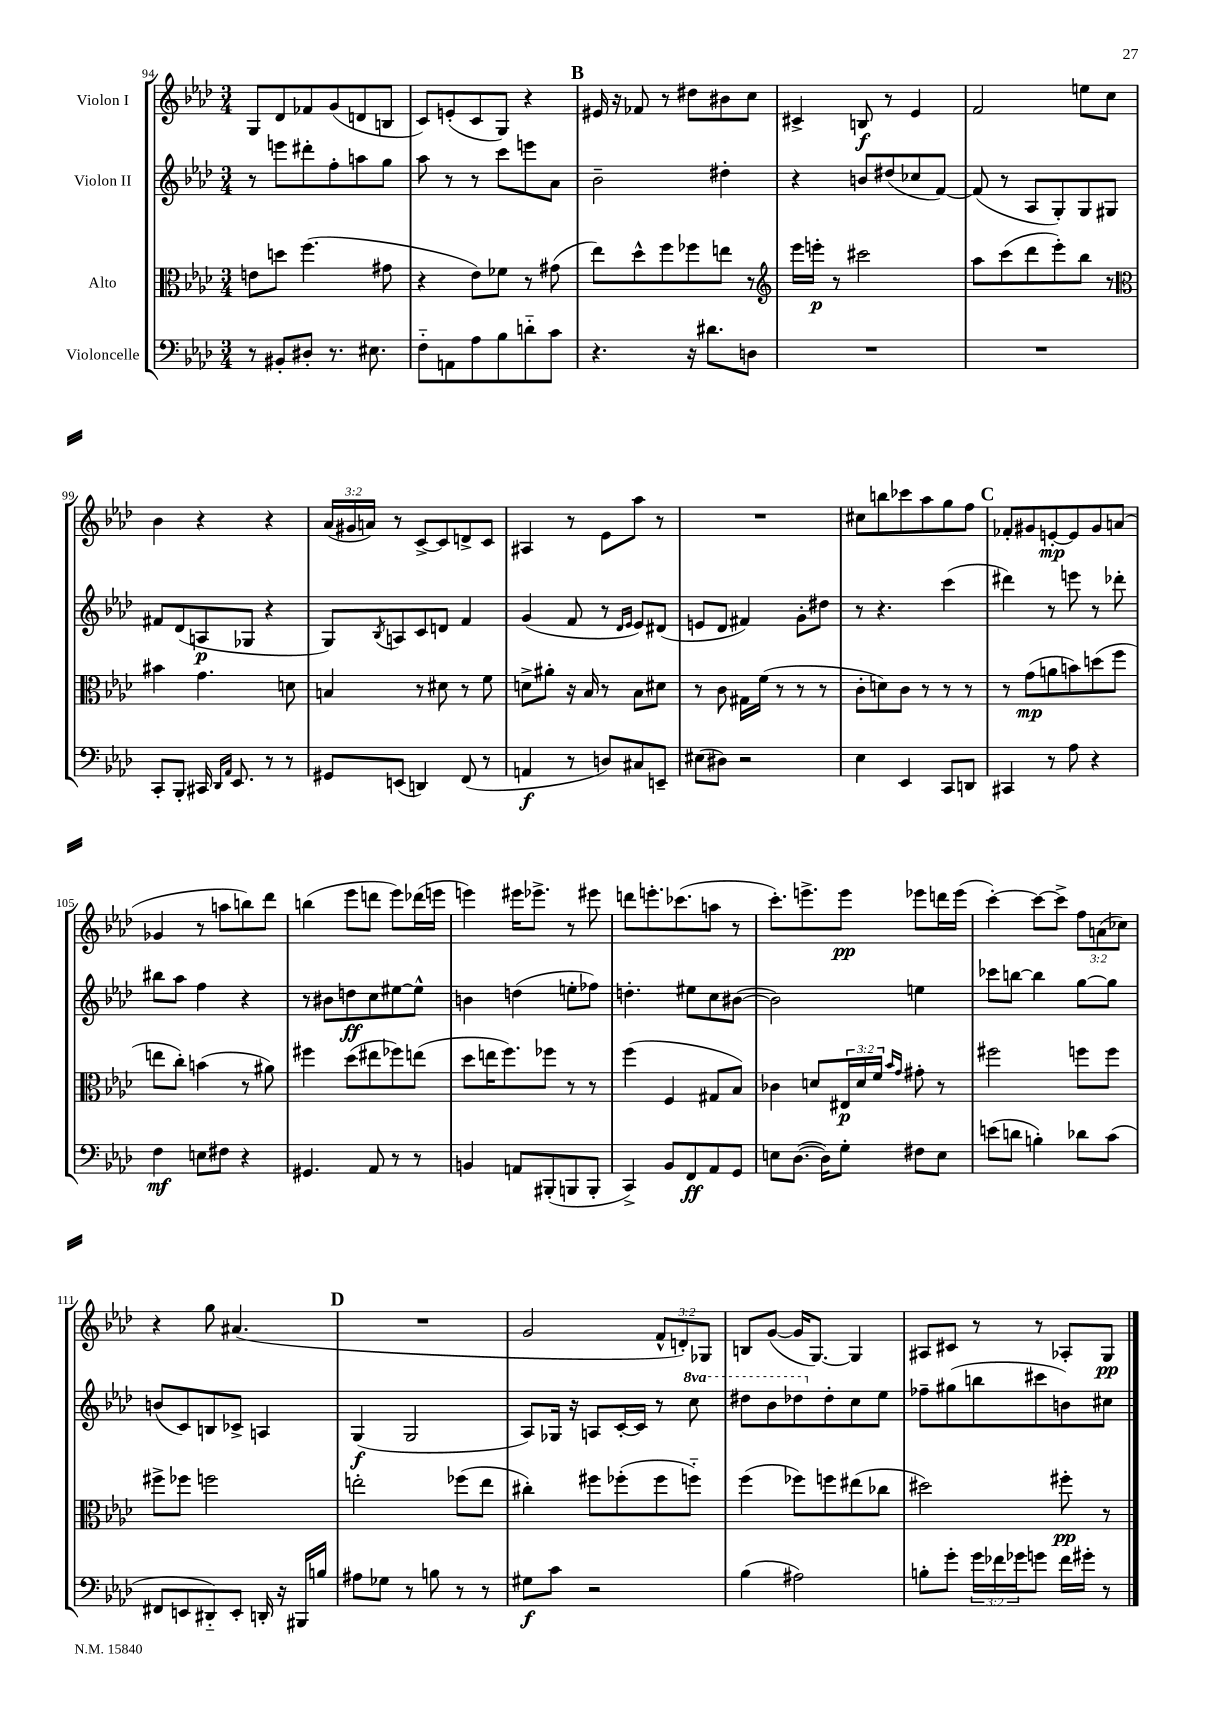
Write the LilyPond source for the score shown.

<<
\new StaffGroup <<
\new Staff = "s0" \with { instrumentName = "Violon I" } {
    \clef treble \key aes \major \numericTimeSignature \time 3/4 \override Staff.TupletNumber.text = #tuplet-number::calc-fraction-text
    g8 des'8 fes'8 g'8( d'8 b8 |
    c'8) e'8-.( c'8 g8) r4 |
    \mark \markup { \bold "B" } eis'16 r16 fes'8 r8 dis''8 bis'8 c''8 |
    cis'4-> b8\f r8 ees'4 |
    f'2 e''8 c''8 |
    bes'4 r4 r4 |
    \tuplet 3/2 { aes'16( gis'16 a'16) } r8 c'8~-> c'8 d'8-> c'8 |
    ais4 r8 ees'8 aes''8 r8 |
    R2. |
    cis''8 b''8 ces'''8 aes''8 g''8 f''8 |
    \mark \markup { \bold "C" } fes'8-. gis'8 e'8~-.\mp e'8 gis'8 a'8( |
    ges'4 r8 a''8 b''8) des'''8 |
    b''4( ees'''8 d'''8 ees'''8) des'''16( e'''16 |
    e'''4) eis'''16 ees'''8.-> r8 eis'''8 |
    d'''8 e'''8.-. ces'''8.( a''8 r8 |
    c'''8.-.) e'''8.-> e'''8\pp ees'''8 d'''16 ees'''16( |
    c'''4~-.) c'''8~ c'''8-> \tuplet 3/2 { f''8 a'8( ces''8) } |
    r4 g''8 ais'4.( |
    \mark \markup { \bold "D" } R2. |
    g'2 \tuplet 3/2 { f'8-^ d'8-.) ges8 } |
    b8 g'8~( g'16 g8.~) g4 |
    ais8 cis'8 r8 r8 aes8-. g8\pp \bar "|." |
}
\new Staff = "s1" \with { instrumentName = "Violon II" } {
    \clef treble \key aes \major \numericTimeSignature \time 3/4 \set Staff.ottavationMarkups = #ottavation-simple-ordinals
    r8 e'''8 dis'''8-. f''8-. a''8 g''8 |
    aes''8 r8 r8 c'''8 e'''8 aes'8 |
    \mark \markup { \bold "B" } bes'2-- dis''4-. |
    r4 b'8 dis''8( ces''8 f'8~) |
    f'8( r8 aes8 g8-.) g8 gis8 |
    fis'8 des'8( a8\p ges8 r4 |
    g8) \acciaccatura { bes8 } a8 c'8 d'8 f'4 |
    g'4( f'8 r8 \grace { des'16 ees'16 } ees'8) dis'8( |
    e'8 des'8 fis'4) g'8-. dis''8 |
    r8 r4. c'''4( |
    \mark \markup { \bold "C" } dis'''4) r8 e'''8 r8 des'''8-. |
    bis''8 aes''8 f''4 r4 |
    r8 bis'8 d''8\ff c''8 eis''8~ eis''8-^ |
    b'4 d''4( e''8-. fes''8) |
    d''4.-. eis''8 c''8 bis'8~( |
    bis'2) e''4 |
    ces'''8 b''8~ b''4 g''8~ g''8 |
    b'8( c'8) b8 ces'8-> a4 |
    \mark \markup { \bold "D" } g4\f( g2 |
    aes8) ges16 r16 a8 c'16~-. c'16 r8 \ottava #1 c'''8 |
    dis'''8 bes''8 des'''8 \ottava #0 des''8-. c''8 ees''8 |
    fes''8-- gis''8( b''8 cis'''8 b'8) cis''8 \bar "|." |
}
\new Staff = "s2" \with { instrumentName = "Alto" } {
    \clef alto \key aes \major \numericTimeSignature \time 3/4 \override Staff.TupletNumber.text = #tuplet-number::calc-fraction-text
    e'8 d''8 f''4.( gis'8 |
    r4 ees'8) fes'8 r8 gis'8( |
    \mark \markup { \bold "B" } ees''8) des''8-^ f''8 fes''8 e''8 r8 |
    \clef treble ees'''16 e'''16-.\p r8 cis'''2 |
    aes''8 c'''8( des'''8 ees'''8-.) bes''8 r8 |
    \clef alto bis'4 g'4. d'8 |
    b4 r8 dis'8 r8 f'8 |
    d'8-> ais'8-. r16 bes16 r8 bes8 dis'8 |
    r8 c'8 gis16 f'16( r8 r8 r8 |
    c'8-. d'8) c'8 r8 r8 r8 |
    \mark \markup { \bold "C" } r8 g'8\mp( a'8 b'8) d''8( f''8 |
    e''8 c''8-.) b'4( r8 ais'8) |
    fis''4 des''8( eis''8 fes''8) e''8( |
    des''8 e''16 f''8.) fes''8 r8 r8 |
    f''4( f4 gis8 bes8) |
    ces'4 d'8 \tuplet 3/2 { eis16\p d'16 f'16 } \grace { bes'16 g'16 } gis'8-. r8 |
    fis''2 f''8 f''8 |
    fis''8-> fes''8 f''2 |
    \mark \markup { \bold "D" } e''2-. fes''8( e''8 |
    cis''4-.) fis''8 fes''8-.( fes''8 f''8-_) |
    f''4( fes''8) f''8 eis''8( ces''8 |
    dis''2) fis''8-.\pp r8 \bar "|." |
}
\new Staff = "s3" \with { instrumentName = "Violoncelle" } {
    \clef bass \key aes \major \numericTimeSignature \time 3/4 \override Staff.TupletNumber.text = #tuplet-number::calc-fraction-text
    r8 bis,8-. dis8-. r8. eis8. |
    f8-_ a,8 aes8 bes8 d'8-_ c'8 |
    \mark \markup { \bold "B" } r4. r16 dis'8. d8 |
    R2. |
    R2. |
    c,8-. bes,,8-. cis,16 \grace { des,16 aes,16 } ees,8. r8 r8 |
    gis,8 e,8( d,4) f,8( r8 |
    a,4\f r8 d8) cis8 e,8-- |
    eis8( dis8) r2 |
    ees4 ees,4 c,8 d,8 |
    \mark \markup { \bold "C" } cis,4 r8 aes8 r4 |
    f4\mf e8 fis8 r4 |
    gis,4. aes,8 r8 r8 |
    b,4 a,8 bis,,8-.( b,,8 b,,8-. |
    c,4->) bes,8 f,8\ff aes,8 g,8 |
    e8 des8.~( des16) g8-. fis8 e8 |
    e'8( d'8 b4-.) des'8 c'8( |
    fis,8 e,8 dis,8-_) e,8-. d,16-. r16 bis,,16 b16 |
    \mark \markup { \bold "D" } ais8 ges8 r8 b8 r8 r8 |
    gis8\f c'8 r2 |
    bes4( ais2) |
    b8-. g'8-. \tuplet 3/2 { g'16 fes'16 ges'16 } g'8 fes'16 gis'16-. r8 \bar "|." |
}
>>
>>
\layout { \context { \Score currentBarNumber = #94 } }
